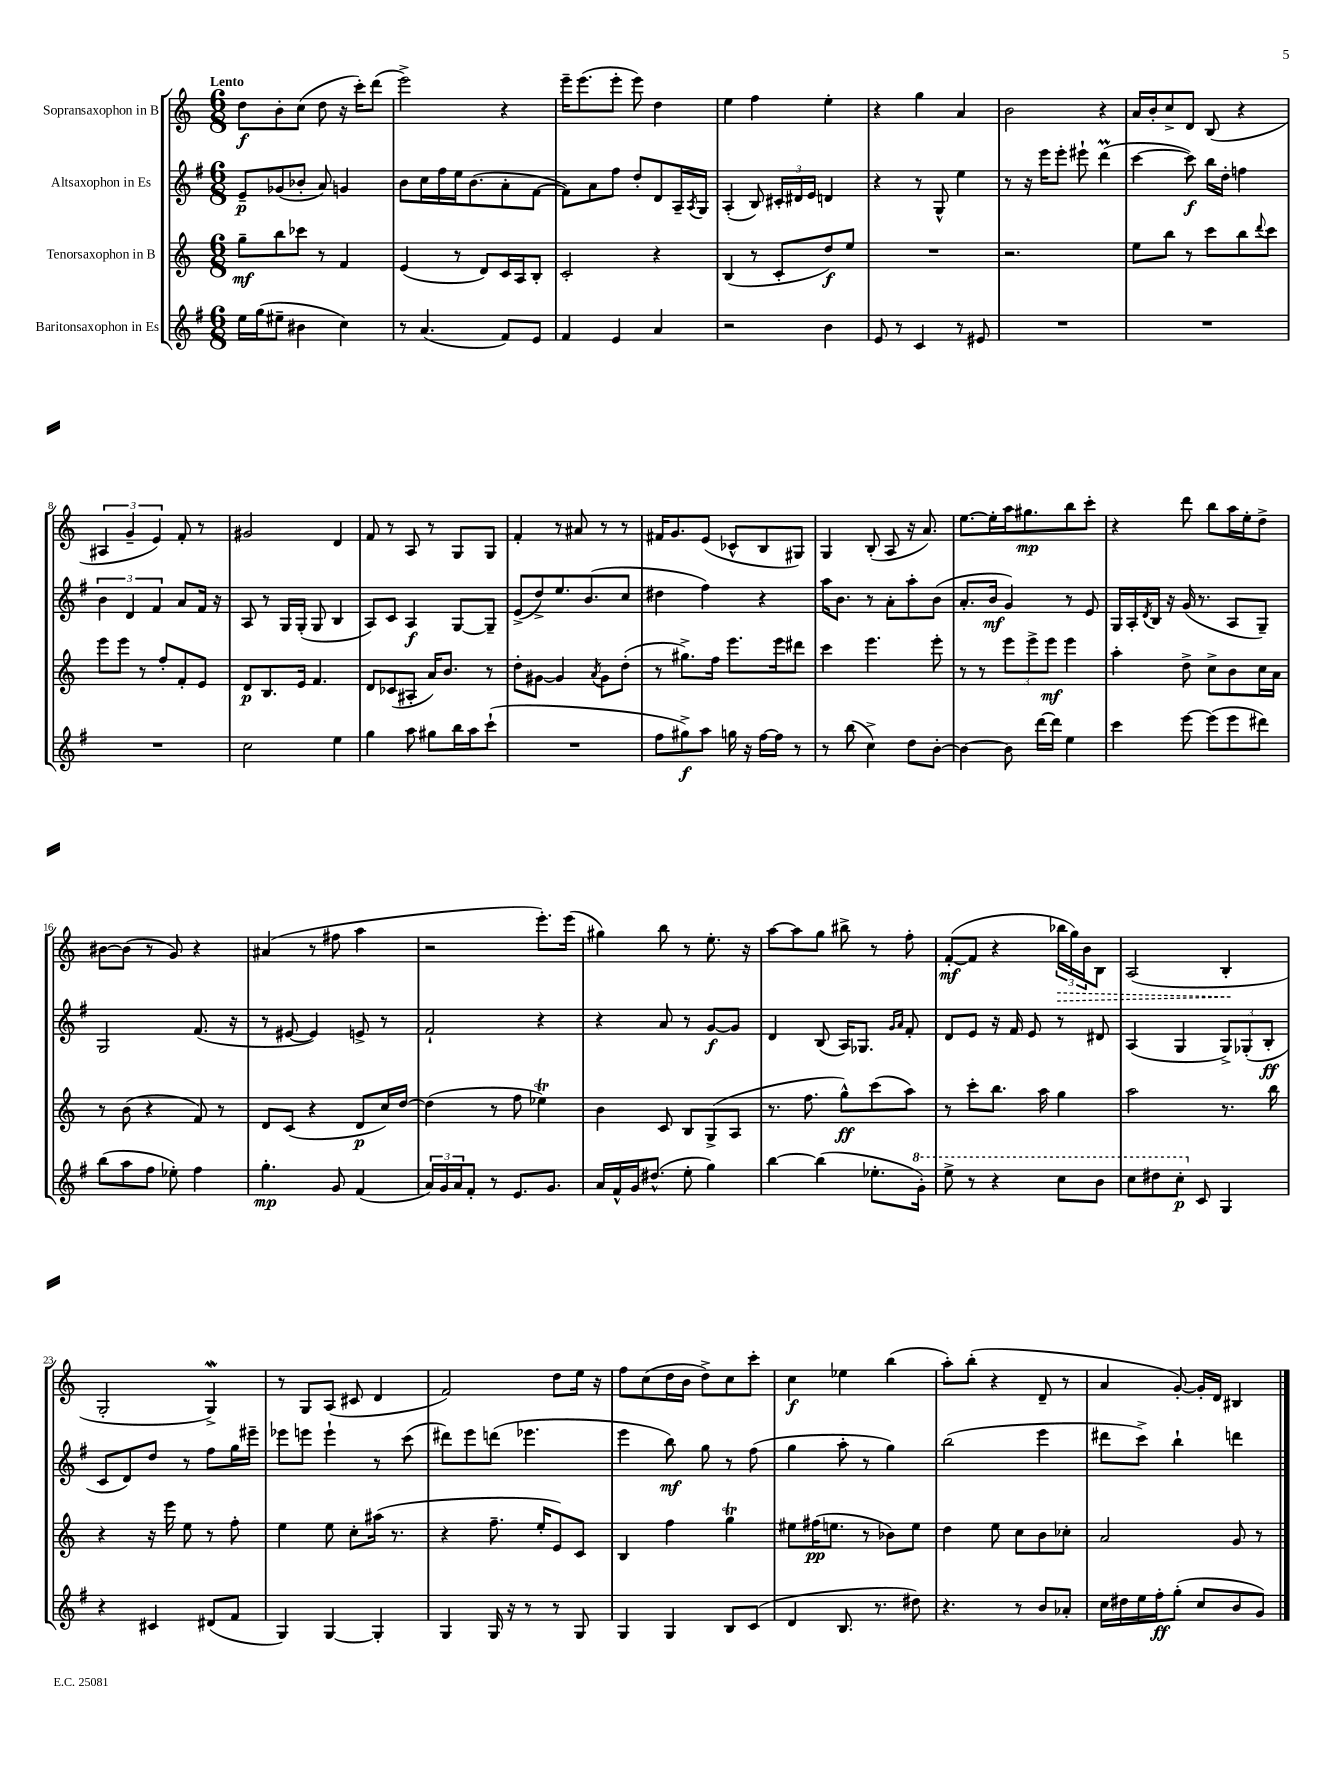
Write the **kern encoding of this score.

**kern	**kern	**kern	**kern
*staff4	*staff3	*staff2	*staff1
*clefG2	*clefG2	*clefG2	*clefG2
*k[f#]	*k[]	*k[f#]	*k[]
*M6/8	*M6/8	*M6/8	*M6/8
16ee	8gg~	8e~	8dd
(16gg	.	.	.
8ee#~	8bb	(8g-	8b'
4b#	8ccc-	8b-'	(8cc
.	8r	8a)	8dd
4cc)	4f	4g	16r
.	.	.	16ccc')
.	.	.	(8ddd
=	=	=	=
8r	(4e	8b	2eee^)
(4.a	.	16cc	.
.	.	16ff#	.
.	8r	16ee	.
.	.	(8.b	.
.	8d)	.	.
8f#)	16c	8a'	4r
.	16A	.	.
8e	8B'	[8f#	.
=	=	=	=
4f#	2c'	8f#])	16eee~
.	.	.	(8.eee
.	.	8a	.
4e	.	8ff#	8eee'
.	.	8dd'	8eee)
4a	4r	8d	4dd
.	.	16A~	.
.	.	8qA	.
.	.	16G	.
=	=	=	=
2r	(4B	(4A'	4ee
.	8r	8B)	4ff
.	8c'	24c#'	.
.	.	24d#	.
.	.	24e	.
4b	8dd)	4d	4ee'
.	8ee	.	.
=	=	=	=
8e	2.r	4r	4r
8r	.	.	.
4c	.	8r	4gg
.	.	8G^^	.
8r	.	4ee	4a
8e#	.	.	.
=	=	=	=
2.r	2.r	8r	2b
.	.	16r	.
.	.	16eee	.
.	.	8eee'	.
.	.	8eee#`	.
.	.	(4ddd	4r
=	=	=	=
2.r	8ee	[4ccc	16a
.	.	.	16b'
.	8bb	.	8cc^
.	8r	8ccc])	8d
.	8ccc	16bb	(8B
.	.	16dd'	.
.	8bb	4ff	4r
.	8qqddd	.	.
.	8ccc	.	.
=	=	=	=
2.r	8eee	6b	6A#
.	8eee	.	.
.	.	6d	6g~
.	8r	.	.
.	.	6f#	6e)
.	8ff'	.	.
.	8f'	8a	8f'
.	8e	16f#	8r
.	.	16r	.
=	=	=	=
2cc	8d	8A	2g#
.	8.B	8r	.
.	.	16G	.
.	16e	(16G'	.
.	4.f	8G	.
4ee	.	4B	4d
=	=	=	=
4gg	8d	8A)	8f
.	(8c-	8c	8r
8aa	8A#'	4A	8A
8gg#	16a)	.	8r
.	8.b	.	.
16bb	.	[8G	8G
16aa	.	.	.
(8ccc`	8r	8G~]	8G
=	=	=	=
2.r	8dd'	(8e^	4f'
.	[8g#	8dd^)	.
.	4g#]	8.ee	8r
.	.	.	8a#
.	.	(8.b	.
.	8qa	.	.
.	8g#	.	8r
.	(8dd'	8cc	8r
=	=	=	=
8ff#	8r	4dd#	16f#
.	.	.	8.g
8gg#^)	8.gg#^)	.	.
8aa	.	4ff#)	(8e
.	16ff	.	.
16gg	8.eee	.	8c-^^
16r	.	.	.
[16ff#	.	4r	8B
16ff#]	16eee	.	.
8r	8ddd#	.	8G#)
=	=	=	=
8r	4ccc	16aa	4G
.	.	8.b	.
(8bb	.	.	.
4cc^)	4.eee	8r	(8B'
.	.	8a'	8A
8dd	.	8aa'	16r
.	.	.	8.a)
[8b'	8eee'	(8b	.
=	=	=	=
4b_	8r	8.a'	[8.ee
.	8r	.	.
.	.	16b	16ee']
8b]	12eee	4g)	16aa
.	.	.	8.gg#
.	12eee^	.	.
[16ddd	.	.	.
.	12eee	.	.
16ddd]	.	.	.
4ee	4eee	8r	8bb
.	.	8e	8ccc'
=	=	=	=
4ccc	4aa'	16G	4r
.	.	16A'	.
.	.	8qd	.
.	.	16B	.
.	.	16r	.
[8eee	8dd^	(16g	8ddd
.	.	8.r	.
(8eee]	8cc^	.	8bb
8eee	8b	8A	16aa
.	.	.	16ee'
8ddd#)	16cc	8G~)	8dd^
.	16a	.	.
=	=	=	=
(8bb	8r	2G	[8b#
8aa	(8b	.	(8b#]
8ff#	4r	.	8r
8ee-')	.	.	8g)
4ff#	8f)	(8.f#	4r
.	8r	.	.
.	.	16r	.
=	=	=	=
4.gg'	8d	8r	(4a#
.	(8c	[8e#	.
.	4r	4e#])	8r
8g	.	.	8ff#
(4f#	8d	8e^	4aa
.	16cc)	8r	.
.	[16dd	.	.
=	=	=	=
24a)	(4dd]	2f#`	2r
24g	.	.	.
24a	.	.	.
8f#'	.	.	.
8r	8r	.	.
8.e	8ff	.	.
.	4ee-)	4r	8.eee')
8.g	.	.	.
.	.	.	(16eee
=	=	=	=
16a	4b	4r	4gg#)
16f#^^	.	.	.
16g	.	.	.
(8.dd#^^	.	.	.
.	8c	8a	8bb
8ee'	8B	8r	8r
4gg)	(8G^	[8g	8.ee'
.	8A	8g]	.
.	.	.	16r
=	=	=	=
[4bb	8.r	4d	[8aa
.	.	.	8aa]
.	8.ff	.	.
(4bb]	.	(8B	8gg
.	8gg^^)	16A)	8bb#^
.	.	8.G-	.
8.ee-'	(8ccc	.	8r
.	.	16qqg	.
.	.	16qqa	.
.	8aa)	8f#'	8ff'
16gg')	.	.	.
=	=	=	=
8eee^	8r	8d	([8f'
8r	8ccc'	8e	8f]
4r	8.bb	16r	4r
.	.	16f#	.
.	.	8e	.
.	16aa	.	.
8ccc	4gg	8r	24bb-
.	.	.	24gg)
.	.	.	24b
8bb	.	8d#	8B
=	=	=	=
8ccc	2aa	(4A	(2A
8ddd#	.	.	.
8ccc'	.	4G	.
8c	.	.	.
4G	8.r	12G^)	4B'
.	.	(12G-'	.
.	.	12B'	.
.	16bb	.	.
=	=	=	=
4r	4r	8c	2G'
.	.	8d)	.
4c#	16r	8dd	.
.	16eee	.	.
.	8ee	8r	.
(8d#	8r	8ff#	4G^)
8f#	8ff'	16gg	.
.	.	16eee#~	.
=	=	=	=
4G)	4ee	8eee-	8r
.	.	8eee	8G
[4G	8ee	4eee`	(8A
.	8cc'	.	8c#
4G']	(16aa#	8r	4d
.	8.r	.	.
.	.	(8ccc	.
=	=	=	=
4G	4r	8ddd#)	2f)
.	.	8eee	.
16G	8.ff~	(8ddd	.
16r	.	.	.
8r	.	4.eee-	.
.	16ee'	.	.
8r	8e)	.	8dd
8G	8c	.	16ee
.	.	.	16r
=	=	=	=
4G	4B	4eee	8ff
.	.	.	(8cc
4G	4ff	8bb)	16dd
.	.	.	16b
.	.	8gg	8dd^)
8B	4gg	8r	8cc
(8c	.	(8ff#	8ccc'
=	=	=	=
4d	8ee#	4gg	4cc
.	(16ff#	.	.
.	8.ee	.	.
8.B	.	8aa'	4ee-
.	8r	8r	.
8.r	.	.	.
.	8b-)	4gg)	(4bb
8dd#)	8ee	.	.
=	=	=	=
4.r	4dd	(2bb	8aa')
.	.	.	(8bb'
.	8ee	.	4r
8r	8cc	.	.
8b	8b	4eee	8d~
8a-'	8cc-'	.	8r
=	=	=	=
16cc	2a	8ddd#	4a
16dd#	.	.	.
16ee	.	8ccc^)	.
16ff#'	.	.	.
(8gg'	.	4bb`	[8g')
8cc	.	.	16g']
.	.	.	16d
8b	8g	4ddd	4B#
8g)	8r	.	.
==	==	==	==
*-	*-	*-	*-
